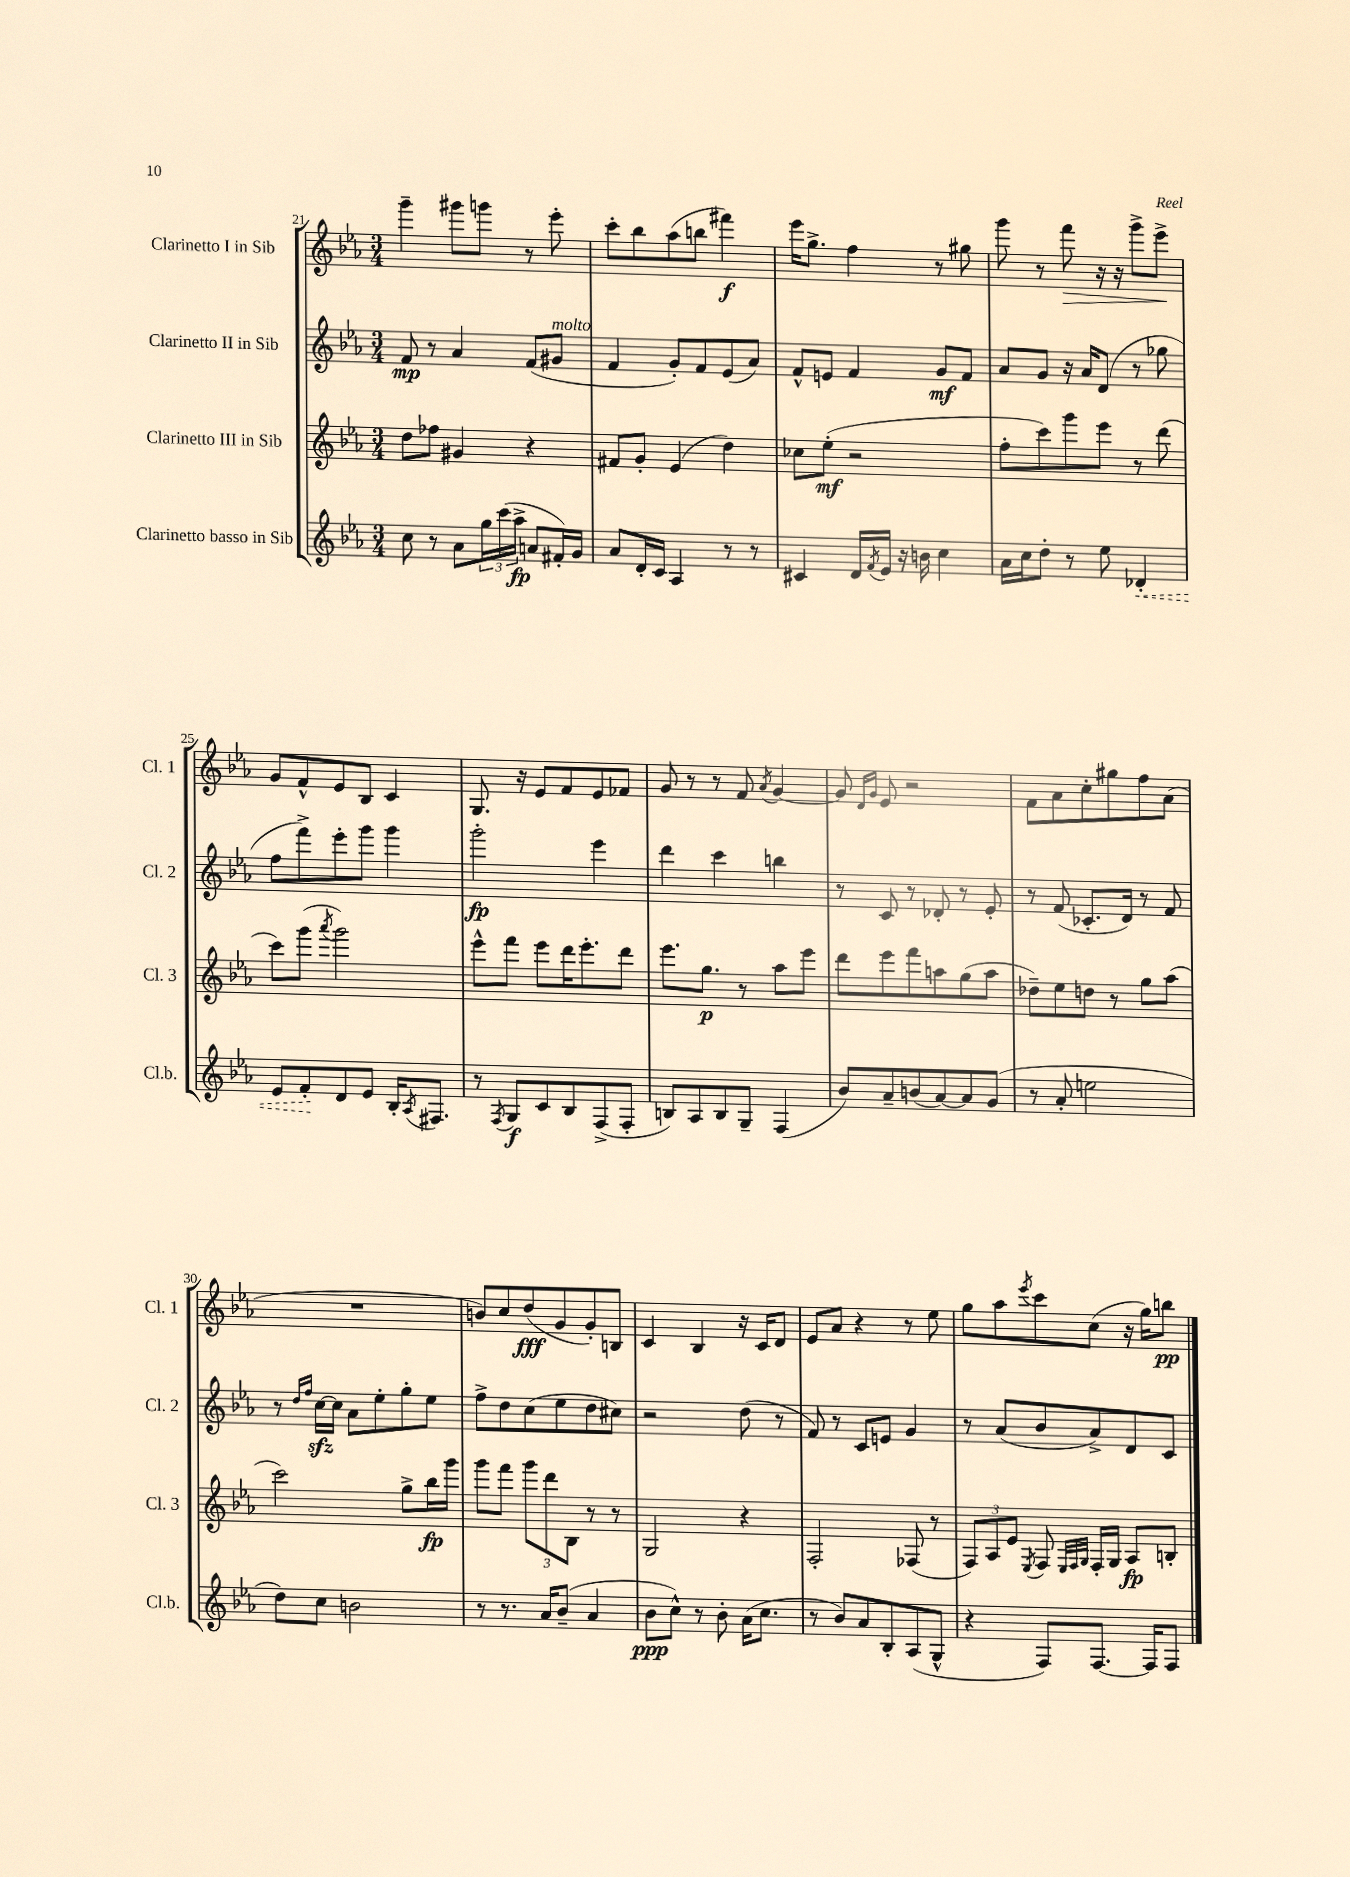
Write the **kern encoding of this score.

**kern	**kern	**kern	**kern
*staff4	*staff3	*staff2	*staff1
*clefG2	*clefG2	*clefG2	*clefG2
*k[b-e-a-]	*k[b-e-a-]	*k[b-e-a-]	*k[b-e-a-]
*M3/4	*M3/4	*M3/4	*M3/4
8cc\	8dd\L	8f/	4ggg~\
8r	8ff-\J	8r	.
8a-\L	4g#/	4a-/	8ggg#\L
24gg\L	.	.	8ggg\J
(24ccc\	.	.	.
24aa-^\JJ	.	.	.
8a/L	4r	(8f/L	8r
16f#'/L)	.	8g#/J	8eee-'\
16g/JJ	.	.	.
=	=	=	=
8a-/L	8f#/L	4f/	8ccc'\L
16d'/L	8g'/J	.	8bb-\
16c/JJ	.	.	.
4A-/	(4e-/	8g'/L)	(8aa-\
.	.	8f/	8bb\J
8r	4dd\)	(8e-/	4fff#\)
8r	.	8a-/J)	.
=	=	=	=
4c#/	8cc-\L	8f^^/L	16eee-\LK
.	.	.	8.gg^\J
.	(8ee-'\J	8e/J	.
16d/LL	2r	4f/	4ff\
8qf/	.	.	.
16e-/JJ	.	.	.
16r	.	.	.
16b\	.	.	.
4cc\	.	8g/L	8r
.	.	8f/J	8gg#\
=	=	=	=
16a-\LL	8ff'\L	8a-/L	8ggg\
16cc\J	.	.	.
8dd'\J	8ccc\)	8g/J	8r
8r	8ggg\	16r	8fff\
.	.	16a-/LK	.
8ee-\	8eee-\J	(8d/J	16r
.	.	.	16r
4d-'/	8r	8r	8ggg^\L
.	(8ddd\	8gg-\	8eee-^\J
=	=	=	=
8e-/L	8ccc\L)	8ff\L	8g/L
8f'/	(8ggg\J	8fff^\)	8f^^/
.	8qaaa-/	.	.
8d/	2ggg\)	8eee-'\	8e-/
8e-/J	.	8ggg\J	8B-/J
16B-'/LK	.	4ggg\	4c/
8qA-/	.	.	.
8.F#/J	.	.	.
=	=	=	=
8r	8eee-^^\L	2ggg'\	8.G/
8qF/	.	.	.
8G/L	8fff\J	.	.
.	.	.	16r
8c/	8eee-\L	.	8e-/L
8B-/	16ddd\K	.	8f/
.	8.eee-'\	.	.
(8F^/	.	4eee-\	8e-/
8F'/J	8ddd\J	.	8f-/J
=	=	=	=
8B/L)	8.eee-\L	4ddd\	8g/
8A-/	.	.	8r
.	8.gg\J	.	.
8B/	.	4ccc\	8r
8G~/J	8r	.	8f/
.	.	.	8qa-/
(4F/	8aa-\L	4bb\	[4g/
.	8eee-\J	.	.
=	=	=	=
8b-/L)	8ddd\L	8r	8g/]
.	.	.	16qqd/LL
.	.	.	16qqg/JJ
8a-~/	8eee-\	8c/	8e-/
(8b/	8fff\	8r	2r
[8a-/)	8aa\	8d-'/	.
8a-/]	(8gg\	8r	.
(8g/J	8aa\J	8e-'/	.
=	=	=	=
8r	8dd-~\L)	8r	8f\L
8a-'/	8ee-\	(8f/	8a-\
2ee\	8dd\J	8.c-'/L	8cc'\
.	8r	.	8gg#\
.	.	16d/Jk)	.
.	8gg\L	8r	8ff\
.	(8aa-\J	8f/	(8a-\J
=	=	=	=
8dd\L)	2ccc\)	8r	2.r
.	.	16qqdd/LL	.
.	.	16qqff/JJ	.
8cc\J	.	[16cc\LL	.
.	.	16cc\]JJ	.
2b\	.	8a-\L	.
.	.	8ee-'\	.
.	8gg^\L	8gg'\	.
.	16bb-\L	8ee-\J	.
.	16ggg\JJ	.	.
=	=	=	=
8r	8ggg\L	8ff^\L	8b/L)
8.r	8fff\J	8dd\	8cc/
.	12ggg\L	(8cc\	(8dd/
16a-/LK	.	.	.
.	12ddd\	.	.
(8b-~/J	.	8ee-\	8g/
.	12B-\J	.	.
4a-/	8r	8dd\	8g'/)
.	8r	8cc#\J)	8B/J
=	=	=	=
8b-\L	2G/	2r	4c/
8cc^^\J)	.	.	.
8r	.	.	4B-/
8b-'\	.	.	.
(16a-\LK	4r	(8dd\	16r
8.cc\J	.	.	16c/LK
.	.	8r	8d/J
=	=	=	=
8r	2F'/	8f/)	8e-/L
8b-/L)	.	8r	8a-/J
8a-/	.	8c/L	4r
8B-'/	.	8e/J	.
(8A-/	(8F-/	4g/	8r
8G^^/J	8r	.	8ee-\
=	=	=	=
4r	12F/L)	8r	8gg\L
.	12A-/	.	.
.	.	(8a-/L	8aa-\
.	12e-/J	.	.
.	8qE-/	.	8qeee-/
8F/L)	8F/	8b-/	8ccc\
.	32qqE-/LLL	.	.
.	32qqF/	.	.
.	32qqG/JJJ	.	.
[8.F/J	16F'/LL	8a-^/)	(8cc\J
.	16G/JJ	.	.
.	8A-/L	8d/	16r
16F/]LK	.	.	16gg\LK)
8F/J	8B'/J	8c/J	8bb\J
==	==	==	==
*-	*-	*-	*-
